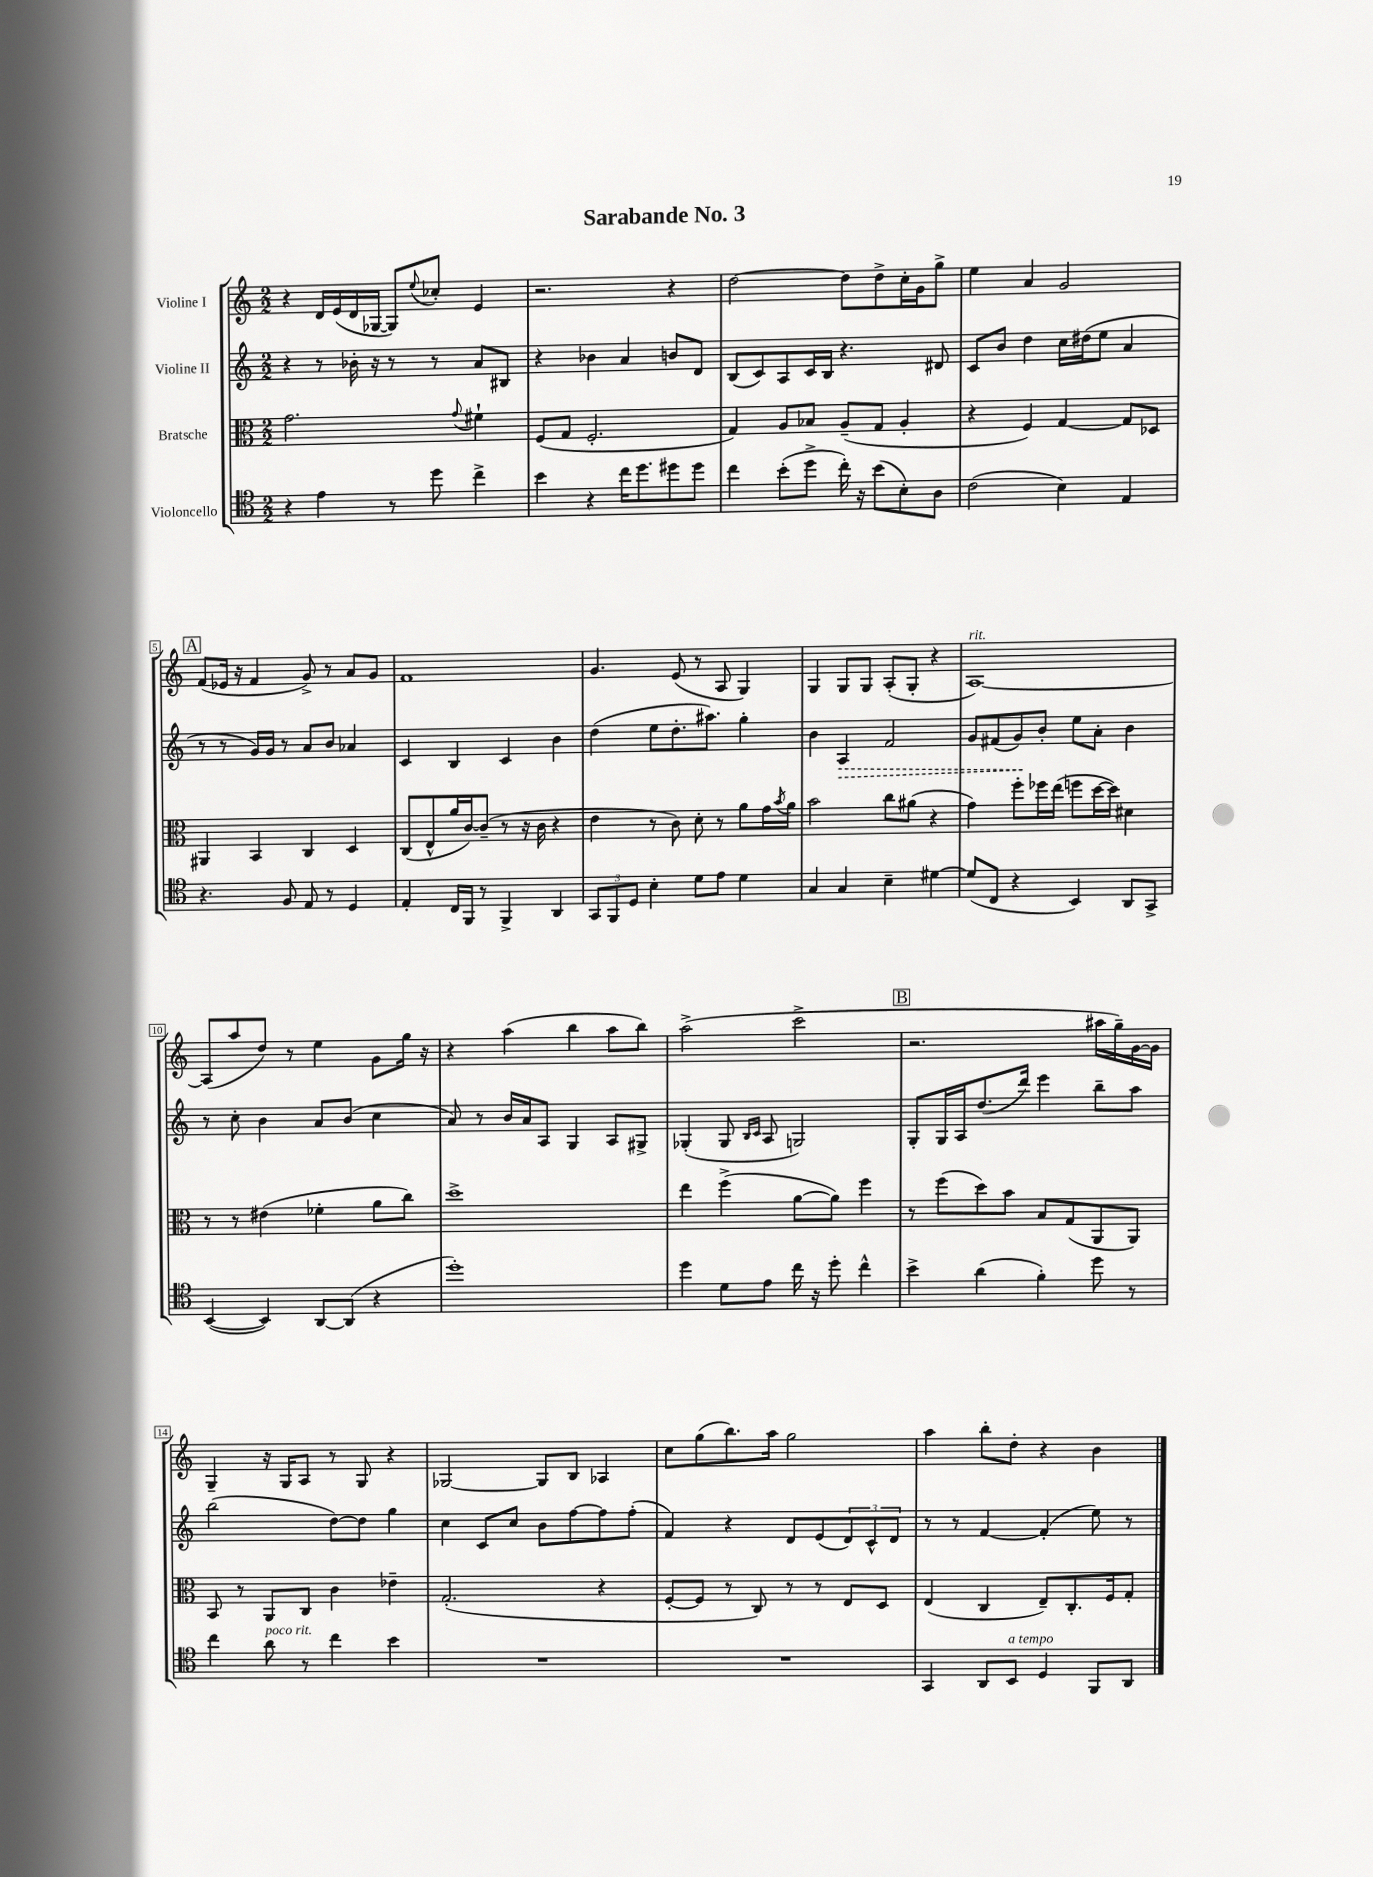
\header { title = "Sarabande No. 3" }
<<
\new StaffGroup <<
\new Staff = "s0" \with { instrumentName = "Violine I" } {
    \clef treble \key c \major \numericTimeSignature \time 2/2
    r4 d'16 e'16( d'16 ges16~ ges8) \appoggiatura { e''8 } ces''8-. e'4 |
    r2. r4 |
    d''2~ d''8 d''8-> c''16-. g'16 g''8-> |
    e''4 a'4 g'2 |
    \mark \markup { \box "A" } f'8( ees'16 r16 f'4 g'8->) r8 a'8 g'8 |
    f'1 |
    g'4. e'8( r8 a8 g4) |
    g4 g8 g8 a8-.( g8-. r4 |
    a1~^\markup { \italic "rit." }) |
    a8( a''8 d''8) r8 e''4 g'8 g''16 r16 |
    r4 a''4( b''4 a''8 b''8) |
    a''2->( c'''2-> |
    \mark \markup { \box "B" } r2. ais''16 g''16--) g'16~ g'16 |
    g4-- r16 g16 a8 r8 g8 r4 |
    ges2~ ges8 b8 aes4 |
    c''8 g''8( b''8.) a''16 g''2 |
    a''4 b''8-. d''8-. r4 b'4 \bar "|." |
}
\new Staff = "s1" \with { instrumentName = "Violine II" } {
    \clef treble \key c \major \numericTimeSignature \time 2/2
    r4 r8 bes'16-. r16 r8 r8 a'8 bis8 |
    r4 bes'4 a'4 b'8 d'8 |
    b8( c'8) a8 c'16 b16 r4. dis'8 |
    c'8 b'8 d''4 c''16 dis''16( e''8 a'4 |
    \mark \markup { \box "A" } r8 r8 g'16) g'16 r8 a'8 b'8 aes'4 |
    c'4 b4 c'4 b'4 |
    d''4( e''8 d''8.-. ais''8.) g''4-. |
    b'4 \once \override Hairpin.style = #'dashed-line a4\> f'2 |
    g'8 fis'8( g'8\!) b'8-. e''8 a'8-. b'4 |
    r8 c''8-. b'4 a'8 b'8( c''4 |
    a'8) r8 b'16 a'16 a8 g4 a8 gis8-> |
    ges4-.( ges8 \grace { b16 c'16 } a8 g2) |
    \mark \markup { \box "B" } g8-. g16 a16 d''8.( d'''16) e'''4 b''8-- a''8 |
    b''2( d''8~) d''8 g''4 |
    c''4 c'8 c''8 b'8 f''8~ f''8 f''8-.( |
    f'4) r4 d'8 e'8( \tuplet 3/2 { d'8) c'8-^ d'8 } |
    r8 r8 f'4~ f'4-.( e''8) r8 \bar "|." |
}
\new Staff = "s2" \with { instrumentName = "Bratsche" } {
    \clef alto \key c \major \numericTimeSignature \time 2/2
    g'2. \appoggiatura { g'8 } fis'4-! |
    f8( g8 f2.-. |
    g4) a8 bes8 a8--( g8 a4-. |
    r4 f4) g4~ g8 des8 |
    \mark \markup { \box "A" } ais,4 b,4 c4 d4 |
    c8( e8-^ a'16 c'16~) c'8--( r8 r16 c'16 r4 |
    e'4 r8 c'8) d'8-. r8 a'8 g'16 \acciaccatura { b'8 } a'16 |
    b'2 c''8 ais'8( r4 |
    g'4) f''8-. fes''16 e''16( f''8 d''16~ d''16) dis'4 |
    r8 r8 eis'4( fes'4-. a'8 c''8) |
    d''1-> |
    e''4 f''4->( a'8~ a'8) f''4 |
    \mark \markup { \box "B" } r8 f''8( d''8) b'8 b8 g8( a,8 a,8) |
    b,8 r8 a,8 c8 c'4 ees'4-- |
    g2.-.( r4 |
    f8~-. f8 r8 c8) r8 r8 e8 d8 |
    e4( c4 e8--) c8.-. f16 g8-. \bar "|." |
}
\new Staff = "s3" \with { instrumentName = "Violoncello" } {
    \clef tenor \key c \major \numericTimeSignature \time 2/2
    r4 e'4 r8 d''8 c''4-> |
    b'4 r4 c''16 d''8. dis''8 dis''8 |
    c''4 b'8-.( d''8-> c''16-.) r16 b'8( b8-.) a8 |
    c'2( b4) e4 |
    \mark \markup { \box "A" } r4. f8 e8 r8 d4 |
    e4-. c16 f,16 r8 f,4-> a,4 |
    \tuplet 3/2 { g,8 f,8 d8 } b4-. d'8 e'8 d'4 |
    g4 g4 b4-- dis'4~ |
    dis'8( c8 r4 b,4) a,8 g,8-> |
    b,4~( b,4) a,8~ a,8( r4 |
    d''1-.) |
    d''4 d'8 e'8 c''16 r16 d''8-. c''4-^ |
    \mark \markup { \box "B" } b'4-> a'4( f'4-.) d''8 r8 |
    c''4 a'8^\markup { \italic "poco rit." } r8 c''4 b'4 |
    R1 |
    R1 |
    g,4 a,8 b,8^\markup { \italic "a tempo" } d4 f,8 a,8 \bar "|." |
}
>>
>>
\layout { \context { \Score \override BarNumber.stencil = #(make-stencil-boxer 0.1 0.3 ly:text-interface::print) } }
